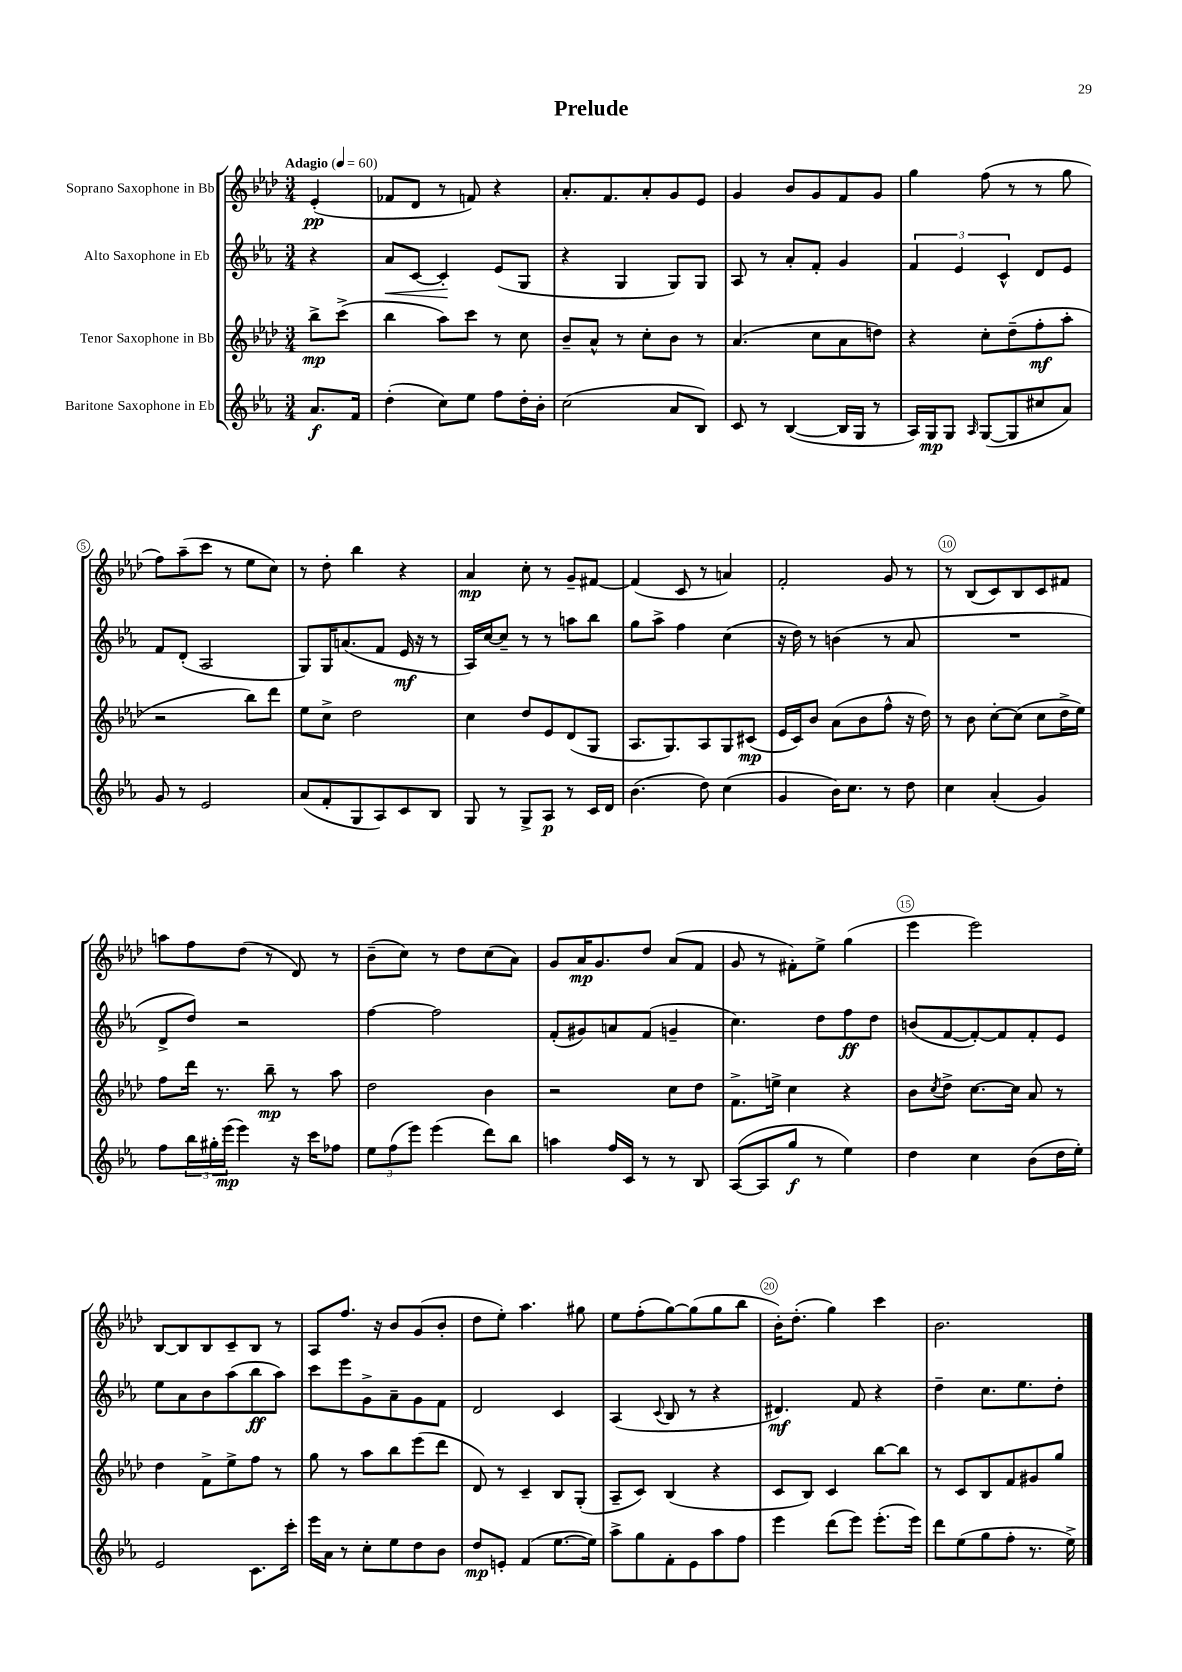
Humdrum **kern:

**kern	**kern	**kern	**kern
*staff4	*staff3	*staff2	*staff1
*clefG2	*clefG2	*clefG2	*clefG2
*k[b-e-a-]	*k[b-e-a-d-]	*k[b-e-a-]	*k[b-e-a-d-]
*M3/4	*M3/4	*M3/4	*M3/4
*MM60	*MM60	*MM60	*MM60
8.a-	8bb-^	4r	(4e-'
.	(8ccc^	.	.
16f	.	.	.
=	=	=	=
(4dd'	4bb-	8a-	8f-
.	.	[8c	8d-
8cc)	8aa-)	4c']	8r
8ee-	8ccc	.	8f)
8ff	8r	(8e-	4r
16dd'	8cc	8G	.
16b-'	.	.	.
=	=	=	=
(2cc	8b-~	4r	8.a-'
.	8a-^^	.	.
.	.	.	8.f
.	8r	4G	.
.	8cc'	.	8a-'
8a-	8b-	8G)	8g
8B-)	8r	8G	8e-
=	=	=	=
8c	(4.a-	8A-	4g
8r	.	8r	.
([4B-	.	8a-'	8b-
.	8cc	8f'	8g
16B-]	8a-	4g	8f
16G	.	.	.
8r	8dd)	.	8g
=	=	=	=
16A-)	4r	6f	4gg
16G	.	.	.
8G	.	.	.
.	.	6e-	.
16qqA-	.	.	.
([8G	8cc'	.	(8ff
.	.	6c^^	.
8G]	(8dd-~	.	8r
8cc#	8ff'	8d	8r
8a-)	8aa-'	8e-	8gg
=	=	=	=
8g	2r	8f	8ff)
8r	.	(8d'	(8aa-~
2e-	.	2A-	8ccc
.	.	.	8r
.	8bb-)	.	8ee-
.	8ddd-	.	8cc)
=	=	=	=
(8a-	8ee-	8G)	8r
8f'	8cc^	16G	8dd-'
.	.	(8.a	.
8G	2dd-	.	4bb-
8A-)	.	8f	.
8c	.	16e-	4r
.	.	16r	.
8B-	.	8r	.
=	=	=	=
8G	4cc	16A-)	4a-
.	.	[16cc	.
8r	.	8cc~]	.
8G^	8dd-	8r	8cc'
8A-	8e-	8r	8r
8r	(8d-	8aa	8g~
16c	8G	8bb-	[8f#
16d	.	.	.
=	=	=	=
(4.b-	8.A-	8gg	(4f#]
.	.	8aa-^	.
.	8.G)	.	.
.	.	4ff	8c
8dd)	8A-	.	8r
(4cc	8G	(4cc	4a)
.	(8c#	.	.
=	=	=	=
4g	16e-	16r	2f'
.	16c)	16dd)	.
.	8b-	8r	.
16b-)	(8a-	(4b	.
8.cc	.	.	.
.	8b-	.	.
8r	8ff^^	8r	8g
8dd	16r	8a-	8r
.	16dd-)	.	.
=	=	=	=
4cc	8r	2.r	8r
.	8b-	.	(8B-
(4a-'	[8cc'	.	8c)
.	(8cc]	.	8B-
4g)	8cc	.	8c
.	16dd-^	.	8f#
.	16ee-)	.	.
=	=	=	=
8ff	8ff	8d^	8aa
24bb-	16ddd-	8dd)	8ff
24gg#'	.	.	.
.	8.r	.	.
(24eee-	.	.	.
4eee-)	.	2r	(8dd-
.	8bb-~	.	8r
16r	8r	.	8d-)
16ccc	.	.	.
8ff-	8aa-	.	8r
=	=	=	=
12ee-	2dd-	[4ff	(8b-~
(12ff	.	.	.
.	.	.	8cc)
12eee-)	.	.	.
(4eee-	.	2ff]	8r
.	.	.	8dd-
8ddd)	4b-	.	(8cc
8bb-	.	.	8a-)
=	=	=	=
4aa	2r	(8f'	8g
.	.	8g#)	16a-
.	.	.	8.g
16ff	.	8a	.
16c	.	.	.
8r	.	(8f	8dd-
8r	8cc	4g~	(8a-
8B-	8dd-	.	8f
=	=	=	=
([8A-	8.f^	4.cc)	8g
8A-]	.	.	8r
.	16ee^	.	.
8gg	4cc	.	8f#')
8r	.	8dd	8ee-^
4ee-)	4r	8ff	(4gg
.	.	8dd	.
=	=	=	=
4dd	8b-	(8b	4eee-
.	8qcc	.	.
.	8dd-^	[8f	.
4cc	[8.cc	8f'_)	2eee-)
.	.	8f]	.
.	16cc]	.	.
(8b-	8a-	8f'	.
16dd	8r	8e-	.
16ee-')	.	.	.
=	=	=	=
2e-	4dd-	8ee-	[8B-
.	.	8a-	8B-]
.	8f^	8b-	8B-
.	8ee-^	(8aa-	8c~
8.c	8ff	8bb-	8B-
.	8r	8aa-)	8r
16ccc'	.	.	.
=	=	=	=
16eee-	8gg	8ccc	8A-
16a-	.	.	.
8r	8r	8eee-	8.ff
8cc'	8aa-	8g^	.
.	.	.	16r
8ee-	8bb-	8a-~	8b-
8dd	(8eee-	8g	(8g
8b-	8ddd-	8f	8b-'
=	=	=	=
8dd	8d-)	2d	8dd-
8e'	8r	.	8ee-')
(4f	4c~	.	4.aa-
[8.ee-	8B-	4c	.
.	(8G'	.	8gg#
16ee-])	.	.	.
=	=	=	=
8aa-^	8A-~	(4A-	8ee-
8gg	8c)	.	(8ff'
.	.	8qqc	.
8f'	(4B-	8B-	[8gg)
8e-	.	8r	(8gg]
8aa-	4r	4r	8gg
8ff	.	.	8bb-
=	=	=	=
4eee-	8c	4.d#)	16b-')
.	.	.	(8.dd-'
.	8B-)	.	.
(8ddd	4c	.	4gg)
8eee-)	.	8f	.
(8.eee-'	[8bb-	4r	4ccc
.	8bb-]	.	.
16eee-)	.	.	.
=	=	=	=
8ddd	8r	4dd~	2.b-
(8ee-	8c	.	.
8gg	8B-	8.cc	.
8ff'	8f	.	.
.	.	8.ee-	.
8.r	8g#	.	.
.	8gg	8dd'	.
16ee-^)	.	.	.
==	==	==	==
*-	*-	*-	*-
